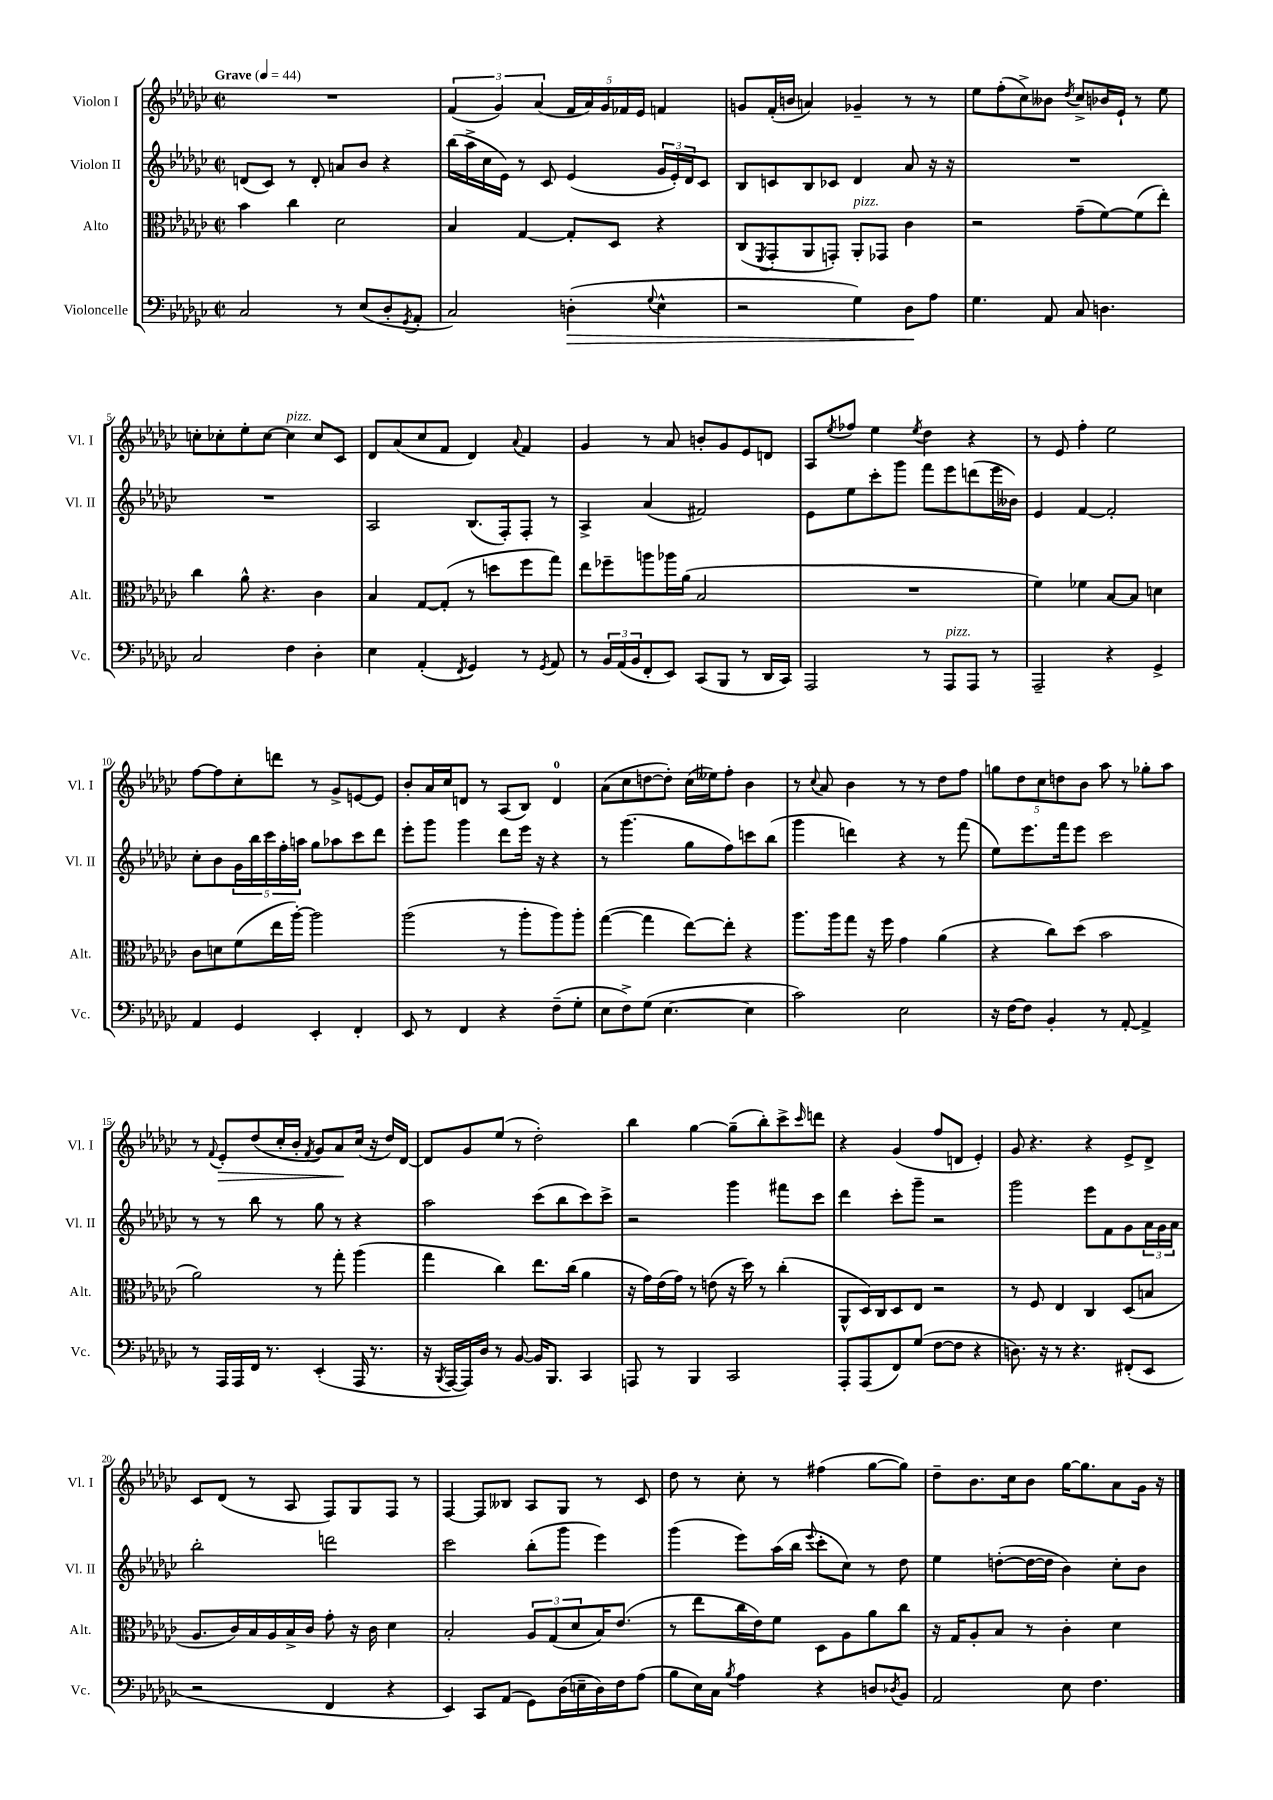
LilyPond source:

<<
\new StaffGroup <<
\new Staff = "s0" \with { instrumentName = "Violon I" shortInstrumentName = "Vl. I" } {
    \clef treble \key ges \major \defaultTimeSignature \time 2/2 \tempo "Grave" 4 = 44
    R1 |
    \tuplet 3/2 { f'4( ges'4) aes'4( } \tuplet 5/4 { f'16 aes'16) ges'16 fes'16 ees'16 } f'4 |
    g'8 f'16-.( b'16 a'4) ges'4-- r8 r8 |
    ees''8 f''8-.( ces''8->) beses'8 \acciaccatura { des''8 } ces''8-> bes'16 ees'16-! r8 ees''8 |
    c''8-. ces''8-. ees''8-. ces''8~ ces''4^\markup { \italic "pizz." } ces''8 ces'8 |
    des'8 aes'8( ces''8 f'8 des'4) \appoggiatura { aes'8 } f'4 |
    ges'4 r8 aes'8 b'8-. ges'8 ees'8 d'8 |
    aes8 \acciaccatura { ees''8 } fes''8 ees''4 \acciaccatura { ees''8 } des''4 r4 |
    r8 ees'8 f''4-. ees''2 |
    f''8~ f''8 ces''8-. d'''8 r8 ges'8-> e'8~ e'8 |
    bes'8-. aes'16 ces''16 d'8 r8 aes8( bes8) d'4-0 |
    aes'8( ces''8 d''8~ d''8-.) ces''16( eeses''16) f''8-. bes'4 |
    r8 \appoggiatura { ces''8 } aes'8 bes'4 r8 r8 des''8 f''8 |
    \tuplet 5/4 { g''8 des''8 ces''8 d''8 bes'8 } aes''8 r8 ges''8-. aes''8 |
    r8 \appoggiatura { f'8 } ees'8-.\> des''8( ces''16-. bes'16-. \acciaccatura { f'8 } ges'8) aes'8\! ces''16( r16 des''16) des'16~ |
    des'8 ges'8 ees''8( r8 des''2-.) |
    bes''4 ges''4~ ges''8--( bes''8-.) ces'''8-> \grace { ces'''16 } d'''8 |
    r4 ges'4( f''8 d'8 ees'4-.) |
    ges'8 r4. r4 ees'8-> des'8-> |
    ces'8 des'8( r8 aes8 f8) ges8 f8 r8 |
    f4~ f8 beses8 aes8 ges8 r8 ces'8 |
    des''8 r8 ces''8-. r8 fis''4( ges''8~ ges''8) |
    des''8-- bes'8. ces''16 bes'8 ges''16~ ges''8. aes'8 ges'16 r16 \bar "|." |
}
\new Staff = "s1" \with { instrumentName = "Violon II" shortInstrumentName = "Vl. II" } {
    \clef treble \key ges \major \defaultTimeSignature \time 2/2
    d'8( ces'8) r8 d'8-. a'8 bes'8 r4 |
    bes''16( aes''16-> ces''16 ees'16) r8 ces'8 ees'4( \tuplet 3/2 { ges'16 ees'16-.) des'16 } ces'8 |
    bes8 c'8 bes8 ces'8 des'4 aes'8 r16 r16 |
    R1 |
    R1 |
    aes2 bes8.( f16-.) f8-. r8 |
    aes4-> aes'4( fis'2) |
    ees'8 ees''8 ces'''8-. ges'''8 f'''8 ees'''8 d'''8( ees'''16 beses'16) |
    ees'4 f'4~ f'2-. |
    ces''8-. bes'8 \tuplet 5/4 { ges'16 bes''16 ces'''16 f''16-. a''16 } ges''8 aes''8 ces'''8 des'''8 |
    ees'''8-. ges'''8 ges'''4 des'''8 ees'''16 r16 r4 |
    r8 ges'''4.( ges''8 f''8) c'''8 bes''8( |
    ges'''4 d'''4) r4 r8 f'''8( |
    ees''8) ees'''8. f'''16 ees'''8 ces'''2 |
    r8 r8 bes''8 r8 ges''8 r8 r4 |
    aes''2 ces'''8( bes''8 ces'''8) ces'''8-> |
    r2 ges'''4 fis'''8 ces'''8 |
    des'''4 ces'''8-. ges'''8-- r2 |
    ges'''2 ees'''8 f'8 ges'8 \tuplet 3/2 { aes'16 ges'16 aes'16 } |
    bes''2-. d'''2 |
    ces'''2 bes''8-.( ges'''8 ees'''4) |
    ges'''4( ees'''8) aes''16( bes''16 \appoggiatura { ees'''8 } ces'''8-. ces''8) r8 des''8 |
    ees''4 d''8~-.( d''16~ d''16 bes'4) ces''8-. bes'8 \bar "|." |
}
\new Staff = "s2" \with { instrumentName = "Alto" shortInstrumentName = "Alt." } {
    \clef alto \key ges \major \defaultTimeSignature \time 2/2
    bes'4 ces''4 des'2 |
    bes4 ges4~ ges8-. des8 r4 |
    ces8( \acciaccatura { f,8 } ges,8-. aes,8 g,8-.) aes,8-.^\markup { \italic "pizz." } ges,8 ces'4 |
    r2 ges'8--( f'8~) f'8( ees''8-.) |
    ces''4 aes'8-^ r4. ces'4 |
    bes4 ges8~ ges8-.( r8 d''8 f''8 ges''8) |
    ees''8 fes''8-- a''8 aes''16 aes'16( bes2 |
    R1 |
    f'4) fes'4 bes8~ bes8 d'4 |
    ces'8 d'8 f'8( ees''16 aes''16~-.) aes''2 |
    aes''2( r8 aes''8-. aes''8) aes''8-. |
    ges''4~( ges''4 ees''8~) ees''8-. r4 |
    aes''8. aes''16 ges''8 r16 f''16 ges'4 aes'4( |
    r4 ces''8) des''8( bes'2 |
    aes'2) r8 ges''8-. aes''4( |
    ges''4 ces''4) ees''8. ces''16( aes'4 |
    r16 ges'16) ees'16( ges'16) r8 e'8( r16 des''16) r8 ces''4-.( |
    aes,8-^ des16) ces16 des8 ees8 r2 |
    r8 f8 ees4 ces4 des8( b8 |
    aes8. ces'16) bes16 aes16 bes16-> ces'16 ges'8-. r16 ces'16 des'4 |
    bes2-. \tuplet 3/2 { aes8 ges8( des'8 } bes16) ees'8.( |
    r8 ees''8 ces''16 ees'16) f'8 des8 aes8 aes'8 ces''8 |
    r16 ges16 aes8-. bes8 r8 ces'4-. des'4 \bar "|." |
}
\new Staff = "s3" \with { instrumentName = "Violoncelle" shortInstrumentName = "Vc." } {
    \clef bass \key ges \major \defaultTimeSignature \time 2/2
    ces2 r8 ees8( des8-. \acciaccatura { ges,8 } aes,8-. |
    ces2) d4-.\>( \appoggiatura { ges8 } ees4-^ |
    r2 ges4) des8\! aes8 |
    ges4. aes,8 ces8 d4. |
    ces2 f4 des4-. |
    ees4 aes,4-.( \acciaccatura { f,8 } ges,4) r8 \acciaccatura { ges,8 } aes,8 |
    r8 \tuplet 3/2 { bes,16 aes,16( bes,16 } f,8-. ees,8) ces,8( bes,,8 r8 des,16 ces,16) |
    aes,,2 r8 aes,,8^\markup { \italic "pizz." } aes,,8 r8 |
    aes,,2-- r4 ges,4-> |
    aes,4 ges,4 ees,4-. f,4-. |
    ees,8 r8 f,4 r4 f8--( ges8-. |
    ees8 f8->) ges8( ees4.~ ees4 |
    ces'2) ees2 |
    r16 f16~ f8 bes,4-. r8 aes,8~-. aes,4-> |
    r8 aes,,16 aes,,16 f,16 r8. ees,4-.( aes,,16 r8. |
    r16 \acciaccatura { bes,,8 } aes,,16~ aes,,16) des16 r8 bes,8~ bes,16 bes,,8. ces,4 |
    a,,8 r8 bes,,4 ces,2 |
    aes,,8-. aes,,8( f,8) ges8( f8~ f8 r4 |
    d8.) r16 r8 r4. fis,8-.( ees,8 |
    r2 f,4 r4 |
    ees,4) ces,8 aes,8( ges,8) des16( e16-- des16) f16 aes8( |
    bes8 ees16) ces16 \acciaccatura { bes8 } aes4 r4 d8 \acciaccatura { des8 } bes,8 |
    aes,2 ees8 f4. \bar "|." |
}
>>
>>
